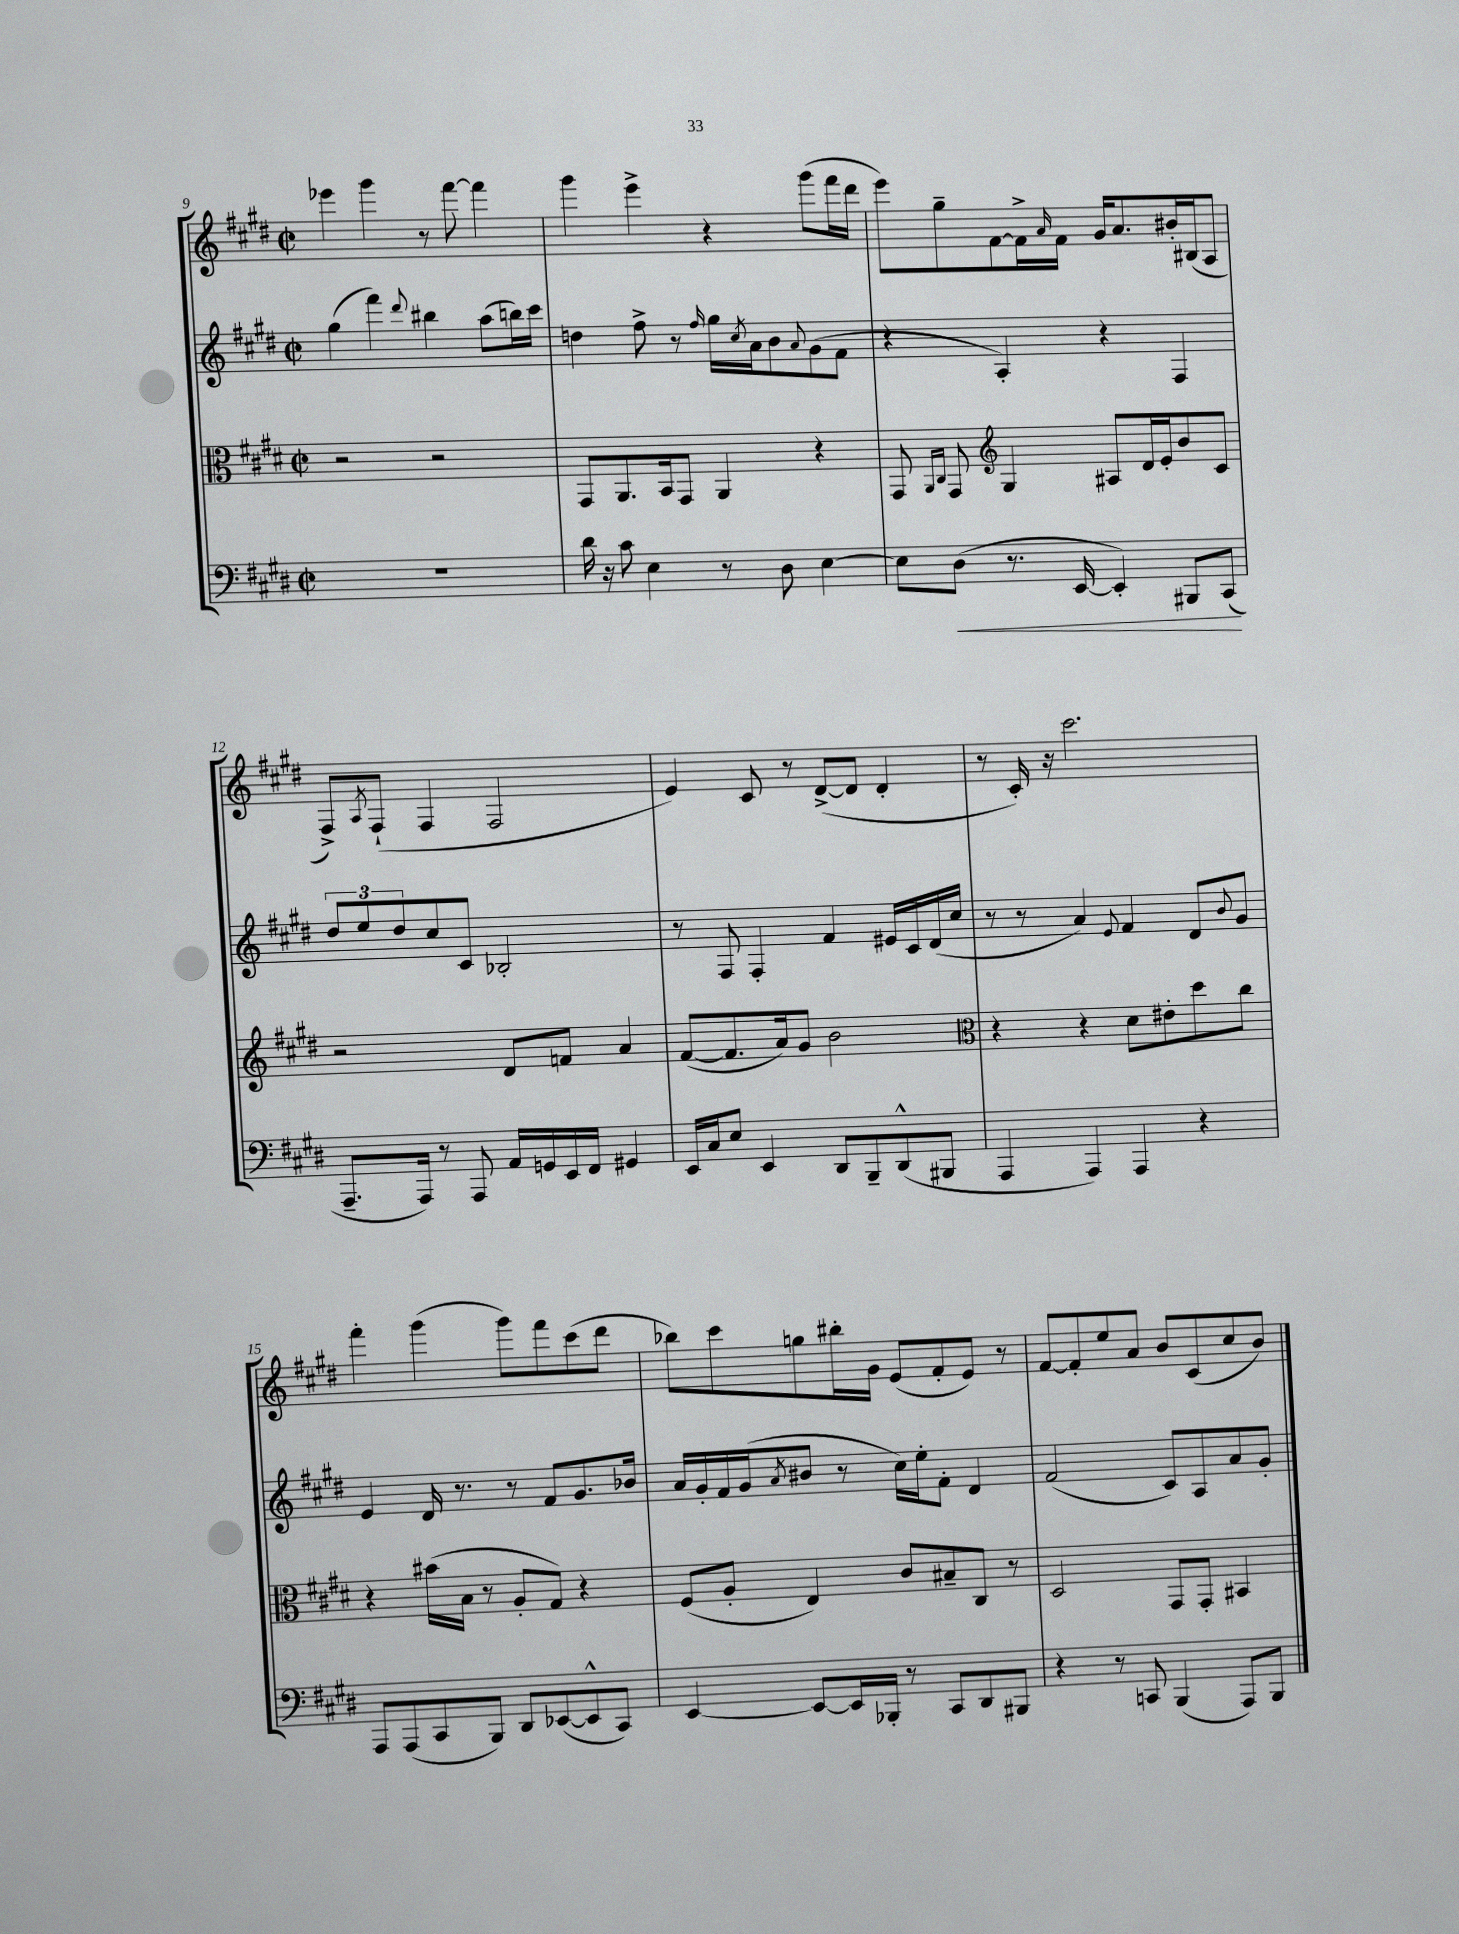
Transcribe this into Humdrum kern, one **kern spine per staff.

**kern	**kern	**kern	**kern
*staff4	*staff3	*staff2	*staff1
*clefF4	*clefC3	*clefG2	*clefG2
*k[f#c#g#d#]	*k[f#c#g#d#]	*k[f#c#g#d#]	*k[f#c#g#d#]
*M2/2	*M2/2	*M2/2	*M2/2
*met(c|)	*met(c|)	*met(c|)	*met(c|)
1r	2r	(4gg#\	4eee-\
.	.	4fff#\)	4ggg#\
.	.	8qqddd#/	.
.	2r	4bb#\	8r
.	.	.	[8fff#\
.	.	(8aa\L	4fff#\]
.	.	16bb\L)	.
.	.	16ccc#\JJ	.
=	=	=	=
16d#\	8GG#/L	4dd\	4ggg#\
16r	.	.	.
8c#\	8.AA/	.	.
4E\	.	8ff#^\	4eee^\
.	16BB/k	.	.
.	8GG#/J	8r	.
.	.	16qqff#/	.
8r	4AA/	16gg#\LL	4r
.	.	8qcc#/	.
.	.	16a\J	.
8D#\	.	8b\	.
.	.	8qqa/	.
[4E\	4r	(8g#\	(8ggg#\L
.	.	8f#\J	16fff#\L
.	.	.	16ddd#\JJ
=	=	=	=
8E\]L	8GG#/	4r	8eee\L)
.	16qqAA/LL	.	.
.	16qqC#/JJ	.	.
(8D#\J	8GG#/	.	8gg#~\
*	*clefG2	*	*
8.r	4G#/	4A'/)	[8f#\
.	.	.	16f#^\]L
.	.	.	16qqa/
[16EE/	.	.	16f#\JJ
4EE'/])	8A#/L	4r	16g#/LK
.	.	.	8.a/
.	16d#/L	.	.
.	16e'/J	.	.
8BBB#/L	8b/	4F#/	16b#'/L
.	.	.	(16B#/J
(8CC#/J	8c#/J	.	8A/J
=	=	=	=
8.AAA~/L	2r	12dd#/L	8F#^/L)
.	.	12ee/	.
.	.	.	8qA/
.	.	.	(8F#`/J
.	.	12dd#/	.
16AAA/Jk)	.	.	.
8r	.	8cc#/	4F#/
8AAA/	.	8c#/J	.
16AA/LL	8d#/L	2B-'/	2F#/
16GG/	.	.	.
16EE/	8f/J	.	.
16FF#/JJ	.	.	.
4GG#/	4a/	.	.
=	=	=	=
16EE/LL	([8f#/L	8r	4e/)
16C#/J	.	.	.
8E/J	8.f#/]	8F#/	.
4EE/	.	4F#'/	8c#/
.	16a/k)	.	.
.	8g#/J	.	8r
8DD#/L	2b\	4f#/	([8d#^/L
8BBB~/	.	.	8d#/]J
(8DD#^^/	.	16e#/LL	4d#'/
.	.	16c#/	.
8BBB#/J	.	(16d#/	.
.	.	16cc#/JJ	.
=	=	=	=
*	*clefC3	*	*
4AAA/	4r	8r	8r
.	.	8r	16c#'/)
.	.	.	16r
4AAA/)	4r	4a/)	2.ccc#\
.	.	8qqe/	.
4AAA/	8d#\L	4f#/	.
.	8e#'\	.	.
4r	8dd#\	8d#/L	.
.	.	8qqb/	.
.	8cc#\J	8g#/J	.
=	=	=	=
8AAA/L	4r	4e/	4fff#'\
(8AAA/	.	.	.
8CC#/	(16b#\LL	16d#/	(4ggg#\
.	16B\JJ	8.r	.
8BBB/J)	8r	.	.
8DD#/L	8A'/L	8r	8ggg#\L)
([8EE-/	8G#/J)	8f#/L	8fff#\
8EE-^^/]	4r	8.g#/	(8ccc#\
8CC#/J)	.	.	8ddd#\J
.	.	16b-/Jk	.
=	=	=	=
[4EE/	(8F#/L	16a/LL	8bb-\L)
.	.	16g#'/	.
.	8A'/J	16f#/	8ccc#\
.	.	(16g#/J	.
.	.	8qa/	.
8EE/_L	4E/)	8b#/J	8gg\
16EE/]L	.	8r	16bb#'\L
16BBB-'/JJ	.	.	16g#\JJ
8r	8c#/L	16cc#\LL)	(8e/L
.	.	16ee'\J	.
8CC#/L	8B#~/	8f#'\J	8f#'/
8DD#/	8C#/J	4d#/	8e/J)
8BBB#/J	8r	.	8r
=	=	=	=
4r	2D#/	(2f#/	[8f#/L
.	.	.	8f#'/]
8r	.	.	8ee/
8CC/	.	.	8a/J
(4BBB/	8GG#/L	8c#/L)	8b/L
.	8GG#'/J	8A/	(8c#/
8AAA/L)	4BB#/	8a/	8cc#/
8BBB/J	.	8g#'/J	8b/J)
==	==	==	==
*-	*-	*-	*-
